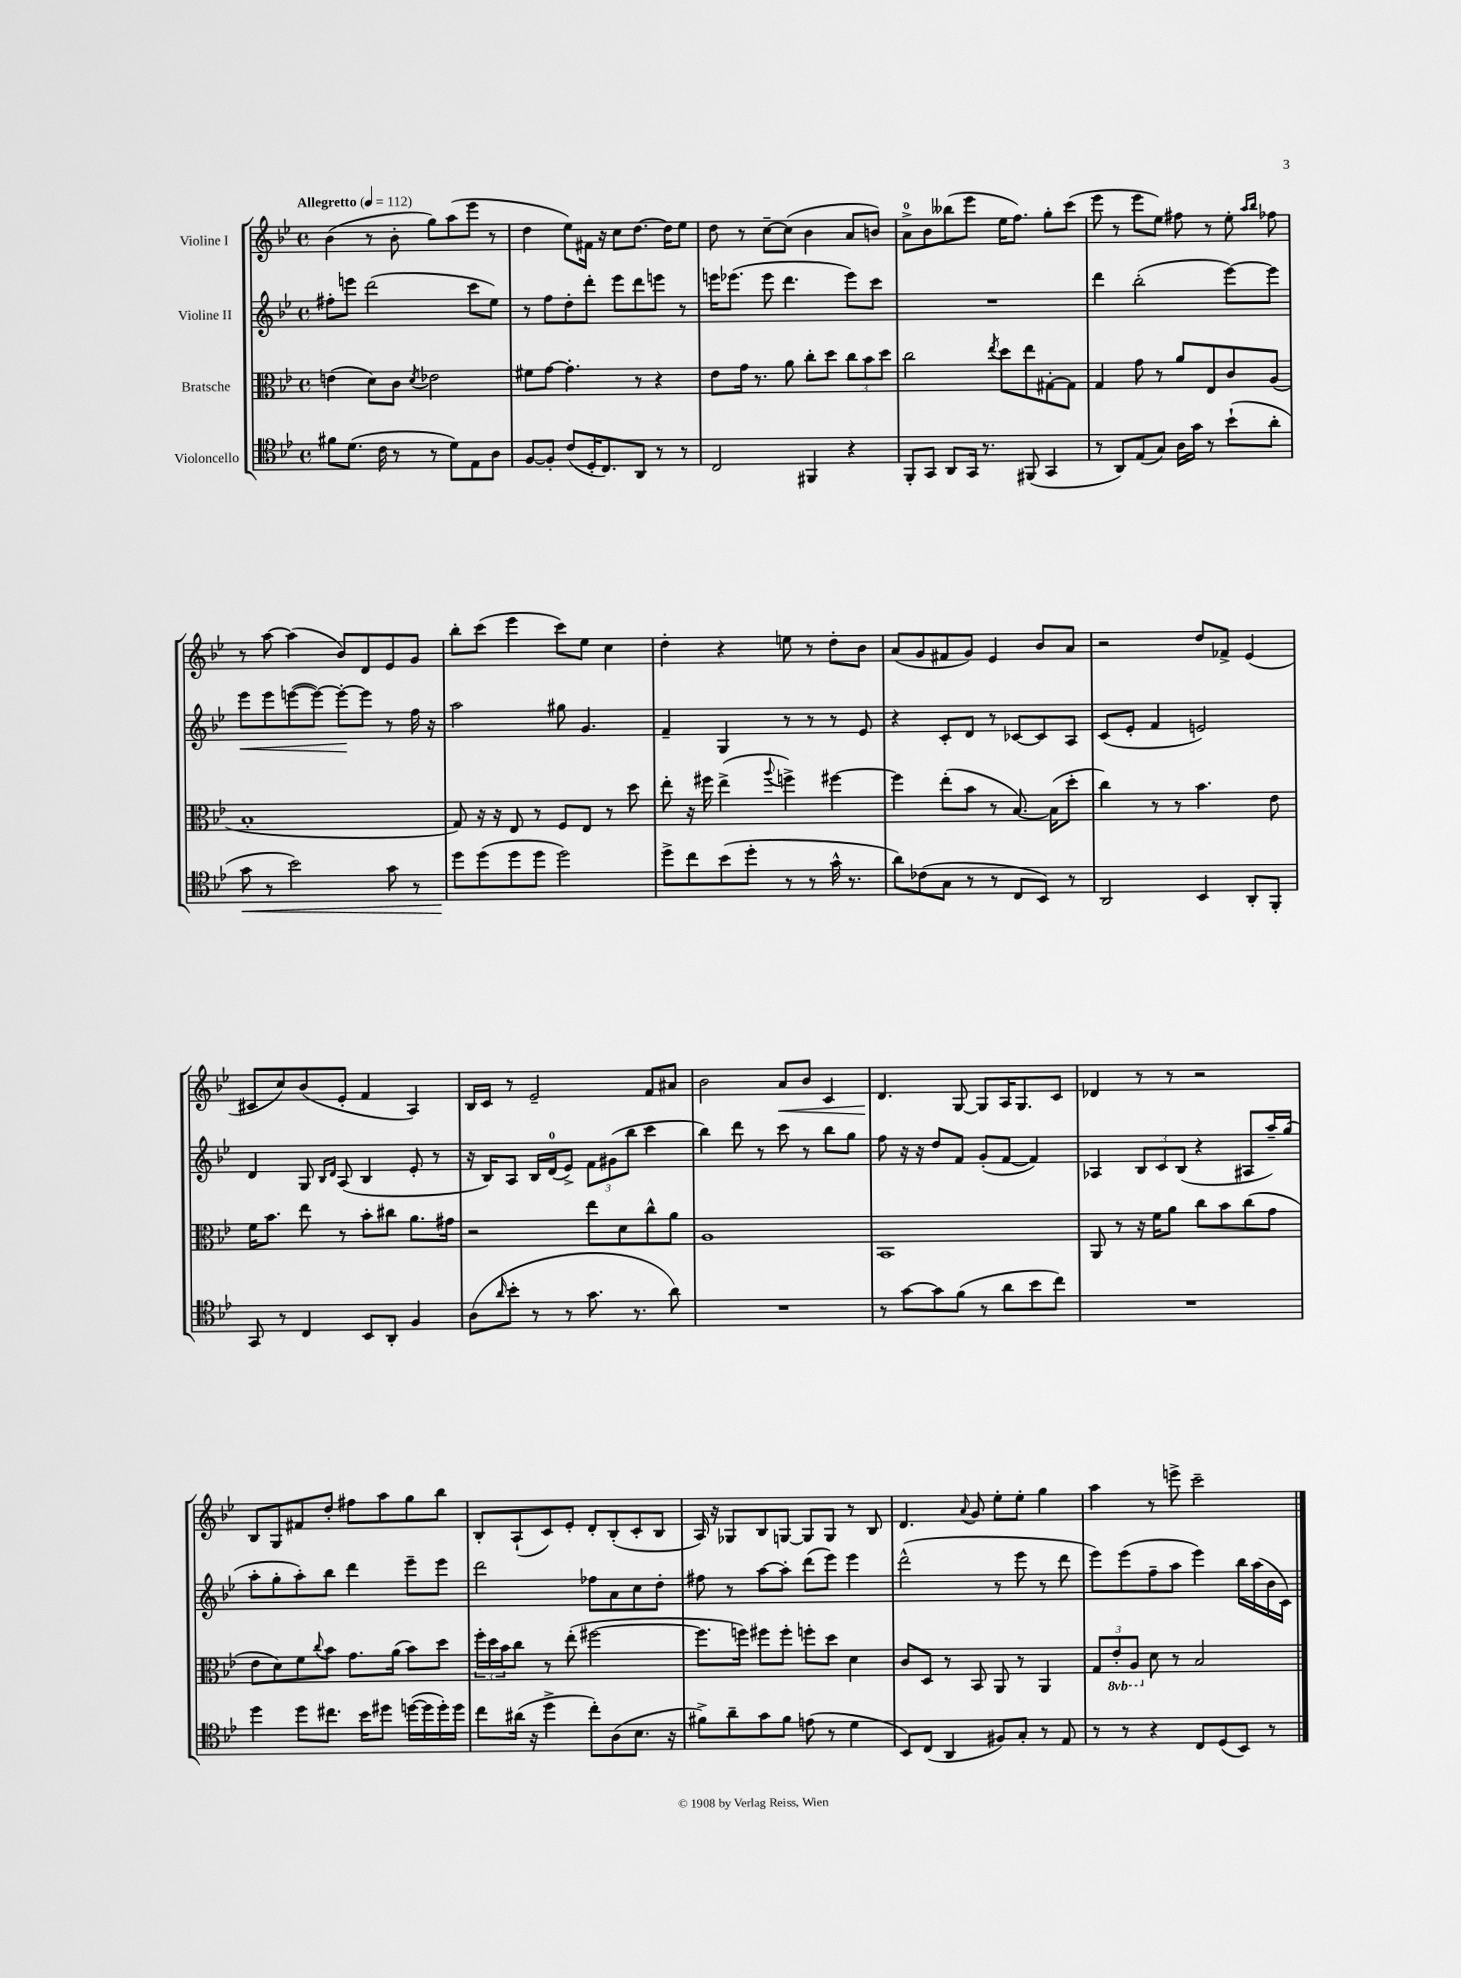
<<
\new StaffGroup <<
\new Staff = "s0" \with { instrumentName = "Violine I" } {
    \clef treble \key bes \major \defaultTimeSignature \time 4/4 \tempo "Allegretto" 4 = 112
    bes'4( r8 bes'8-. g''8) a''8( ees'''8 r8 |
    d''4 ees''8) fis'16 r16 c''8 d''8.~ d''16 ees''8 |
    d''8 r8 c''8~-- c''8( bes'4 a'8 b'8) |
    a'8-0-> bes'8 beses''8( ees'''8 ees''16 f''8.) g''8-. c'''8( |
    ees'''8 r8 ees'''8 ees''8) fis''8 r8 ees''8-. \grace { a''16 bes''16 } fes''8 |
    r8 a''8~ a''4( bes'8) d'8 ees'8 g'8 |
    bes''8-. c'''8( ees'''4 c'''8) ees''8 c''4 |
    d''4-. r4 e''8 r8 d''8-. bes'8 |
    a'8( g'8 fis'8 g'8) ees'4 bes'8 a'8 |
    r2 d''8 fes'8-> ees'4( |
    cis'8 c''8) bes'8( ees'8-. f'4 a4) |
    bes16 c'16 r8 ees'2-- f'8 ais'8 |
    bes'2 a'8\< bes'8 c'4 |
    d'4.\! g8~ g8 a16 g8. c'8 |
    des'4 r8 r8 r2 |
    bes8 g8 fis'8 d''8-. fis''8 a''8 g''8 bes''8 |
    bes8-. a8-!( c'8) ees'8-. d'8-. bes8-.( c'8-. bes8 |
    a16) r16 ges8 bes8 g8~ g8 g8 r8 bes8 |
    d'4. \appoggiatura { a'8 } g'8 ees''8-. ees''8-. g''4 |
    a''4 r8 e'''8-> c'''2-- \bar "|." |
}
\new Staff = "s1" \with { instrumentName = "Violine II" } {
    \clef treble \key bes \major \defaultTimeSignature \time 4/4
    fis''8-. e'''8 d'''2( c'''8 ees''8) |
    r8 f''8 d''8-. d'''8-. ees'''8 d'''8 e'''8 r8 |
    e'''16 ees'''8.( ees'''8 d'''4. ees'''8) c'''8 |
    R1 |
    d'''4 bes''2-.( ees'''8~) ees'''8 |
    ees'''8\< ees'''8 e'''8~( e'''8~) e'''8~-.\! e'''8 r8 f''16 r16 |
    a''2 gis''8 g'4. |
    f'4-- g4 r8 r8 r8 ees'8 |
    r4 c'8-. d'8 r8 ces'8~ ces'8 a8 |
    c'8( ees'8-. f'4 e'2) |
    d'4 g8 \grace { bes16 d'16 } a8( bes4 ees'8-. r8 |
    r16 bes16) a8 bes16 d'16-0( ees'8->) \tuplet 3/2 { f'8 gis'8( bes''8 } c'''4 |
    bes''4) d'''8 r8 c'''8 r8 bes''8 g''8 |
    f''8 r16 r16 d''8 f'8 g'8-.( f'8~ f'4) |
    aes4 \tuplet 3/2 { bes8 c'8 bes8( } r4 ais8 a''16--) g''16( |
    a''8-. g''8-. a''8-.) bes''8 d'''4 ees'''8-- ees'''8 |
    d'''2 fes''8 a'8 c''8 d''8-. |
    fis''8 r8 a''8~ a''8-. d'''8( ees'''8) ees'''4 |
    d'''2-^( r8 ees'''8 r8 d'''8 |
    ees'''8) ees'''8( f''8-- a''8 ees'''4) bes''16 a''16( bes'16 c'16) \bar "|." |
}
\new Staff = "s2" \with { instrumentName = "Bratsche" } {
    \clef alto \key bes \major \defaultTimeSignature \time 4/4 \set Staff.ottavationMarkups = #ottavation-simple-ordinals
    e'4( d'8) c'8 \acciaccatura { d'8 } ees'2 |
    fis'8 g'8~ g'4.-. r8 r4 |
    ees'8 g'16 r8. a'8 c''8-. d''8 \tuplet 3/2 { c''8 bes'8 d''8 } |
    c''2 \acciaccatura { ees''8 } d''8 ees''8 gis8~-. gis8 |
    g4 g'8 r8 a'8 ees8 c'8 a8( |
    bes1-. |
    g8) r16 r16 ees8 r8 f8 ees8 r8 d''8 |
    ees''8-. r16 fis''16 ees''4->( \appoggiatura { a''8 } f''4->) fis''4~ |
    fis''4 ees''8-.( bes'8 r8 bes8.~) bes16( d''8-. |
    c''4) r8 r8 bes'4. ees'8 |
    f'16 bes'8. ees''8 r8 bes'8-. cis''8 a'8. gis'16 |
    r2 ees''8 d'8 c''8-^ a'8 |
    a1 |
    bes,1 |
    a,8 r8 r16 f'16 a'8 c''8 bes'8 c''8( g'8 |
    ees'8 d'8) f'8 \appoggiatura { c''8 } bes'8 g'8. a'16( bes'8) d''8 |
    \tuplet 3/2 { f''16-. d''16 bes'16 } c''8 r8 ees''8-.( fis''2~ |
    fis''8. f''16) fis''8 fis''8-. f''8-. d''8 d'4 |
    c'8 d8 r8 bes,8 a,8 r8 a,4 |
    \tuplet 3/2 { g8 \ottava #-1 ees8-. a,8 \ottava #0 } d'8 r8 bes2 \bar "|." |
}
\new Staff = "s3" \with { instrumentName = "Violoncello" } {
    \clef tenor \key bes \major \defaultTimeSignature \time 4/4
    fis'8 d'8.( c'16 r8 r8 d'8) ees8 a8 |
    f8~ f8-. c'8( d16-. c8.) a,8 r8 r8 |
    c2 fis,4 r4 |
    f,8-. g,8 a,8 g,16 r8. fis,8( g,4 |
    r8 a,8) ees8( g8) a16 g'16 r8 bes'8-!( a'8-. |
    g'8\< r8 bes'2) g'8 r8 |
    d''8\! d''8( d''8 d''8 d''2) |
    d''8-> c''8 bes'8( d''8-. r8 r8 g'16-^ r8. |
    a'8) ces'8( g8 r8 r8 c8 bes,8) r8 |
    a,2 bes,4 a,8-. f,8-. |
    g,8 r8 c4 bes,8 a,8-. f4 |
    a8( \grace { a'16 } bes'8-. r8 r8 g'8. r8. a'8) |
    R1 |
    r8 g'8~ g'8 f'8( r8 a'8 bes'8 c''8) |
    R1 |
    d''4 d''8 cis''8. bes'16 dis''8 d''16~( d''16 d''16-.) d''16 |
    c''8 ais'16( r16 d''4-> c''8-.) a8( bes8. r16 |
    fis'8->) a'8-- g'8 fis'8 e'8( r8 d'4 |
    bes,8) c8( a,4 fis8) g8-. r8 ees8 |
    r8 r8 r4 c8 d8( bes,8) r8 \bar "|." |
}
>>
>>
\layout { \context { \Score \remove "Bar_number_engraver" } }
